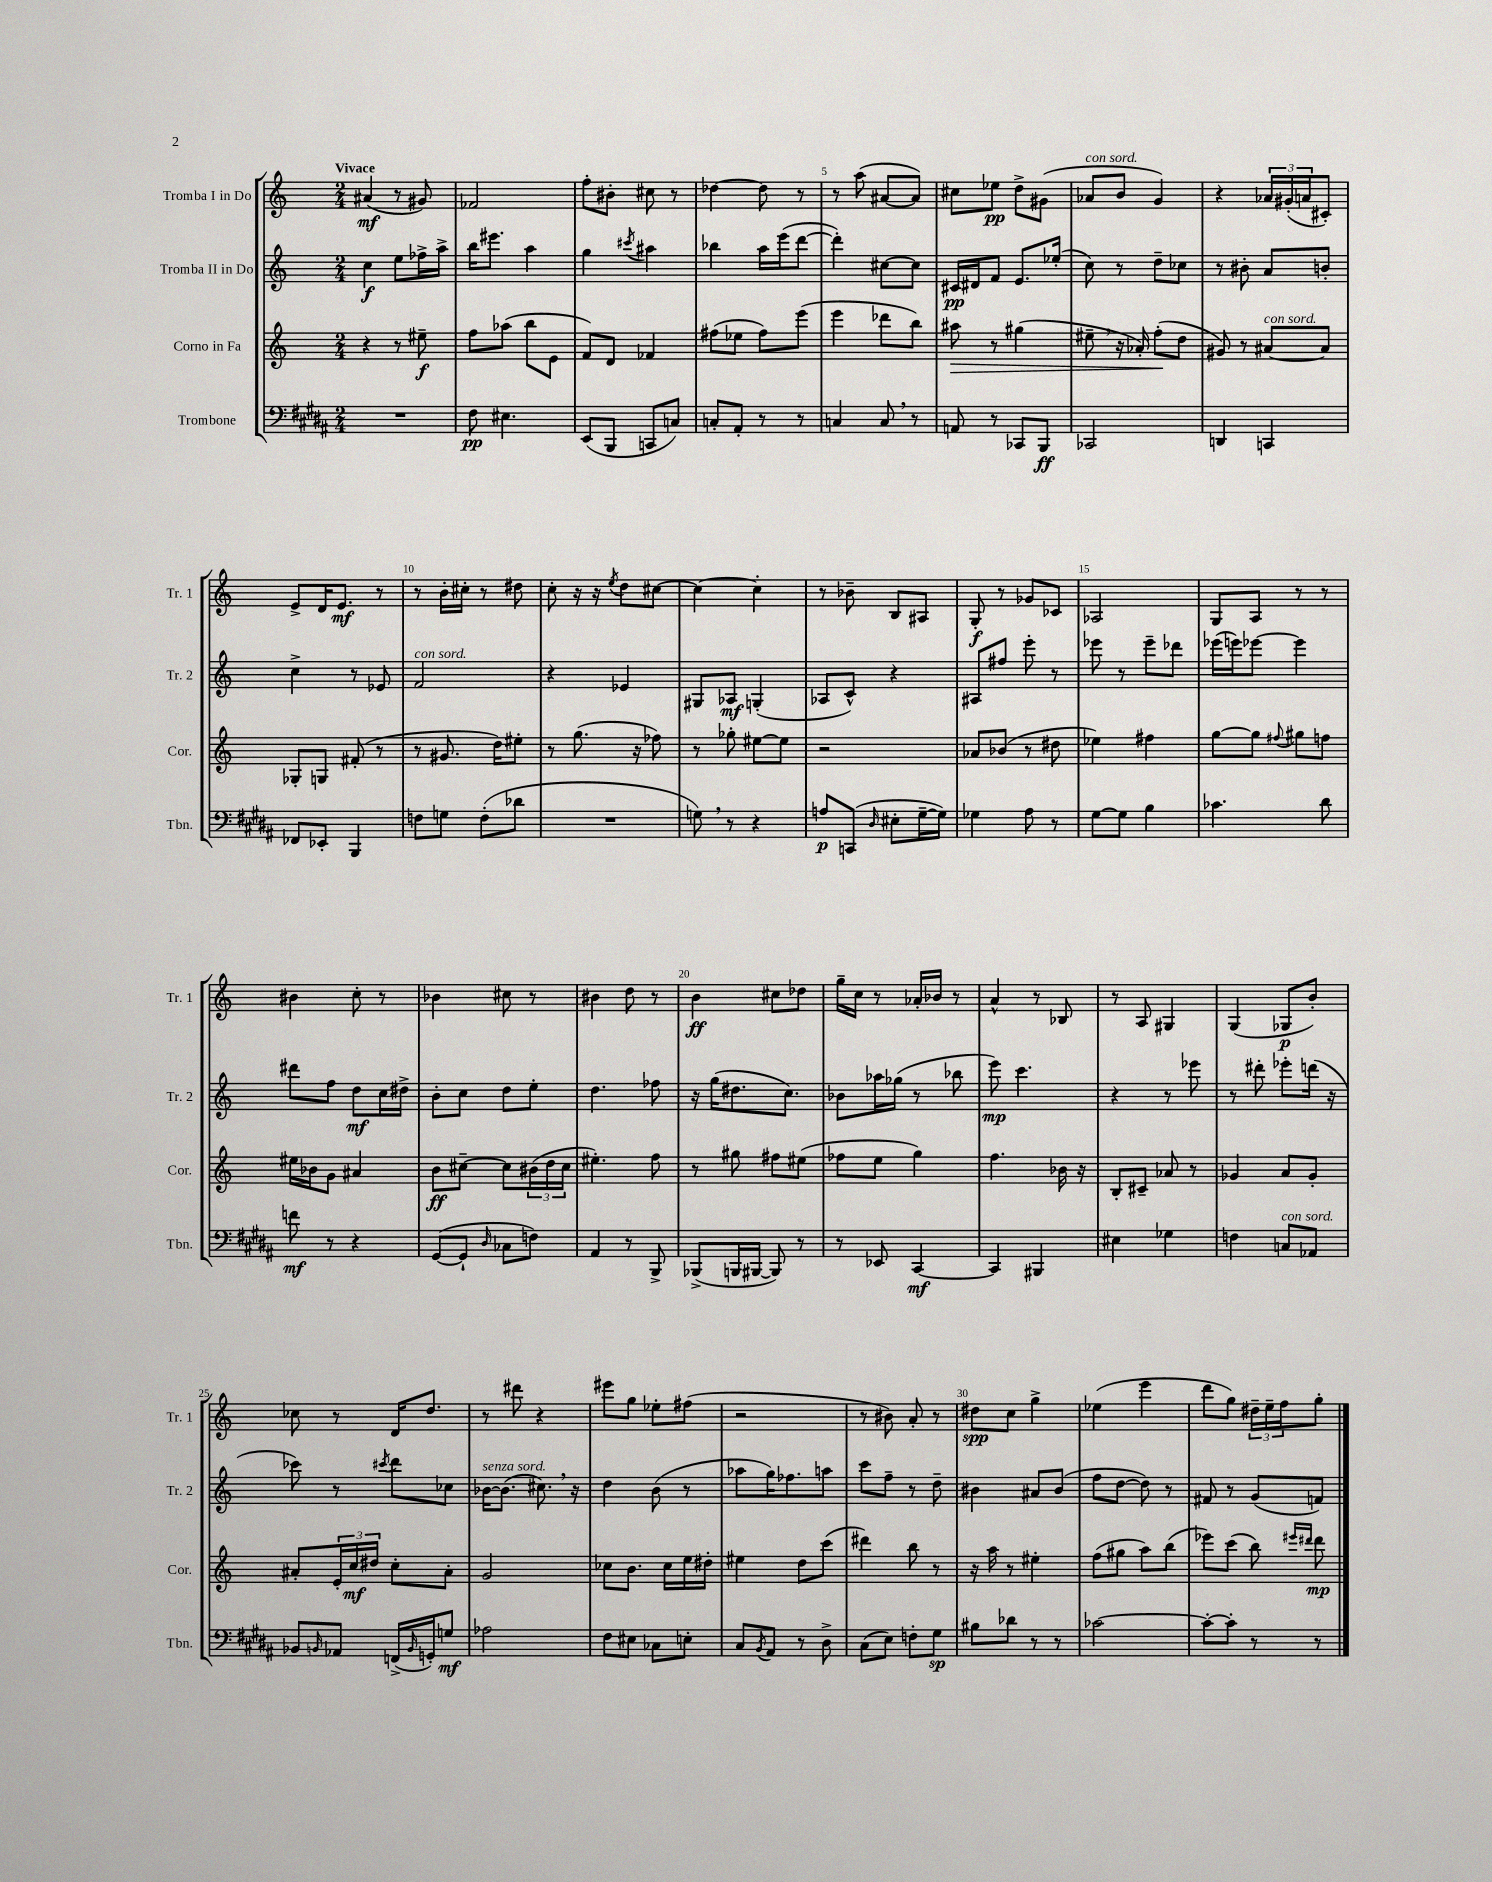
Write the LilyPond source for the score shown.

<<
\new StaffGroup <<
\new Staff = "s0" \with { instrumentName = "Tromba I in Do" shortInstrumentName = "Tr. 1" } {
    \clef treble \key c \major \numericTimeSignature \time 2/4 \tempo "Vivace"
    ais'4\mf( r8 gis'8) |
    fes'2 |
    f''8-. bis'8-. cis''8 r8 |
    des''4~ des''8 r8 |
    r8 a''8( ais'8~ ais'8) |
    cis''8 ees''8\pp d''8-> gis'8( |
    aes'8^\markup { \italic "con sord." } b'8 g'4) |
    r4 \tuplet 3/2 { aes'16 gis'16-.( a'16 } cis'8-.) |
    e'8-> d'16 e'8.\mf r8 |
    r8 b'16-. cis''16-. r8 dis''8 |
    c''8-. r16 r16 \acciaccatura { e''8 } d''8 cis''8~ |
    cis''4~ cis''4-. |
    r8 bes'8-- b8 ais8 |
    g8-.\f r8 ges'8 ces'8 |
    aes2 |
    g8 a8 r8 r8 |
    bis'4 c''8-. r8 |
    bes'4 cis''8 r8 |
    bis'4 d''8 r8 |
    b'4\ff cis''8 des''8 |
    g''16-- c''16 r8 aes'16-. bes'16 r8 |
    a'4-^ r8 bes8 |
    r8 a8 gis4 |
    g4( ges8\p b'8-.) |
    ces''8 r8 d'16 d''8. |
    r8 dis'''8 r4 |
    eis'''8 g''8 ees''8-. fis''8( |
    r2 |
    r8 bis'8) a'8-. r8 |
    dis''8\spp c''8 g''4-> |
    ees''4( e'''4 |
    d'''8 g''8) \tuplet 3/2 { dis''16-- e''16-- f''16 } g''8-. \bar "|." |
}
\new Staff = "s1" \with { instrumentName = "Tromba II in Do" shortInstrumentName = "Tr. 2" } {
    \clef treble \key c \major \numericTimeSignature \time 2/4
    c''4\f e''8 fes''16-> a''16-> |
    b''16 eis'''8. a''4 |
    g''4 \acciaccatura { cis'''8 } ais''4 |
    bes''4 a''16 e'''16( d'''8~ |
    d'''4-.) cis''8~ cis''8 |
    cis'16\pp dis'16 f'8 e'8. ees''16-.( |
    c''8) r8 d''8-- ces''8 |
    r8 bis'8-. a'8 b'8-. |
    c''4-> r8 ees'8 |
    f'2^\markup { \italic "con sord." } |
    r4 ees'4 |
    gis8 aes8\mf g4-.( |
    aes8 c'8-^) r4 |
    ais8 fis''8 e'''8-. r8 |
    ees'''8 r8 ees'''8-- des'''8 |
    ees'''16( e'''16) ees'''8~ ees'''4 |
    dis'''8 f''8 d''8\mf c''16 dis''16-> |
    b'8-. c''8 d''8 e''8-. |
    d''4. fes''8 |
    r16 g''16( dis''8. c''8.) |
    bes'8 aes''16 ges''16( r8 bes''8 |
    e'''8\mp) c'''4. |
    r4 r8 ees'''8 |
    r8 dis'''8-. ees'''8-. d'''16( r16 |
    ces'''8) r8 \acciaccatura { cis'''8 } d'''8 ces''8 |
    bes'16~^\markup { \italic "senza sord." } bes'8.( cis''8.) \breathe r16 |
    d''4 b'8( r8 |
    aes''8 g''16) fes''8. a''8 |
    c'''8 f''8-- r8 d''8-- |
    bis'4 ais'8 bis'8( |
    f''8 d''8~ d''8) r8 |
    fis'8 r8 g'8( f'8) \bar "|." |
}
\new Staff = "s2" \with { instrumentName = "Corno in Fa" shortInstrumentName = "Cor." } {
    \clef treble \key c \major \numericTimeSignature \time 2/4
    r4 r8 eis''8--\f |
    f''8 aes''8( b''8 e'8 |
    f'8) d'8 fes'4 |
    fis''8( ees''8 fis''8) e'''8( |
    e'''4 des'''8 b''8) |
    ais''8\> r8 gis''4( |
    eis''8-- \breathe r16 aes'16-.) f''8-.\!( d''8 |
    gis'8) r8 ais'8~^\markup { \italic "con sord." } ais'8 |
    ges8-. g8 fis'8-.( r8 |
    r8 gis'8. d''16) eis''8-. |
    r8 g''8.( r16 fes''8) |
    r8 ges''8-. eis''8~ eis''8 |
    r2 |
    aes'8 bes'8( r8 dis''8 |
    ees''4) fis''4 |
    g''8~ g''8 \appoggiatura { fis''8 } gis''8 f''8 |
    eis''16 bes'16 g'8 ais'4 |
    b'8\ff cis''8~-- cis''8 \tuplet 3/2 { bis'16( d''16 cis''16 } |
    eis''4.-.) f''8 |
    r8 gis''8 fis''8 eis''8( |
    fes''8 e''8 g''4) |
    f''4. bes'16 r16 |
    b8-. cis'8-- aes'8 r8 |
    ges'4 a'8 ges'8-. |
    ais'8-. \tuplet 3/2 { e'16-. c''16\mf dis''16 } c''8-. ais'8-. |
    g'2 |
    ces''8 b'8. ces''16 e''16 dis''16-. |
    eis''4 d''8 c'''8( |
    dis'''4) b''8 r8 |
    r16 a''16 r8 eis''4-. |
    f''8( gis''8 a''8) b''8( |
    ees'''8) c'''8( b''8) \grace { eis'''16 dis'''16 } dis'''8\mp \bar "|." |
}
\new Staff = "s3" \with { instrumentName = "Trombone" shortInstrumentName = "Tbn." } {
    \clef bass \key b \major \numericTimeSignature \time 2/4
    R2 |
    fis8\pp eis4. |
    e,8( b,,8 c,8 c8) |
    c8-. ais,8-. r8 r8 |
    c4 c8 \breathe r8 |
    a,8 r8 ces,8 b,,8\ff |
    ces,2 |
    d,4 c,4 |
    fes,8 ees,8-. b,,4 |
    f8 g8 f8-.( des'8 |
    R2 |
    g8) \breathe r8 r4 |
    a8\p c,8( \grace { dis16 } eis8-. gis16~-- gis16) |
    ges4 ais8 r8 |
    gis8~ gis8 b4 |
    ces'4. dis'8 |
    f'8\mf r8 r4 |
    gis,8~( gis,8-! \grace { dis16 } ces8 f8) |
    ais,4 r8 b,,8-> |
    bes,,8->( b,,16 bis,,16~ bis,,8) r8 |
    r8 ees,8 cis,4~\mf |
    cis,4 bis,,4 |
    eis4 ges4 |
    f4 c8^\markup { \italic "con sord." } aes,8 |
    bes,8 \grace { b,16 } aes,8 f,16->( \grace { b,16 } g,16-.) g8\mf |
    aes2 |
    fis8 eis8 ces8 e8-. |
    cis8 \acciaccatura { b,8 } ais,8 r8 dis8-> |
    cis8( e8) f8-. gis8\sp |
    bis8 des'8 r8 r8 |
    ces'2~ |
    ces'8~-. ces'8-. r8 r8 \bar "|." |
}
>>
>>
\layout { \context { \Score \override BarNumber.break-visibility = ##(#f #t #t) barNumberVisibility = #(every-nth-bar-number-visible 5) } }
